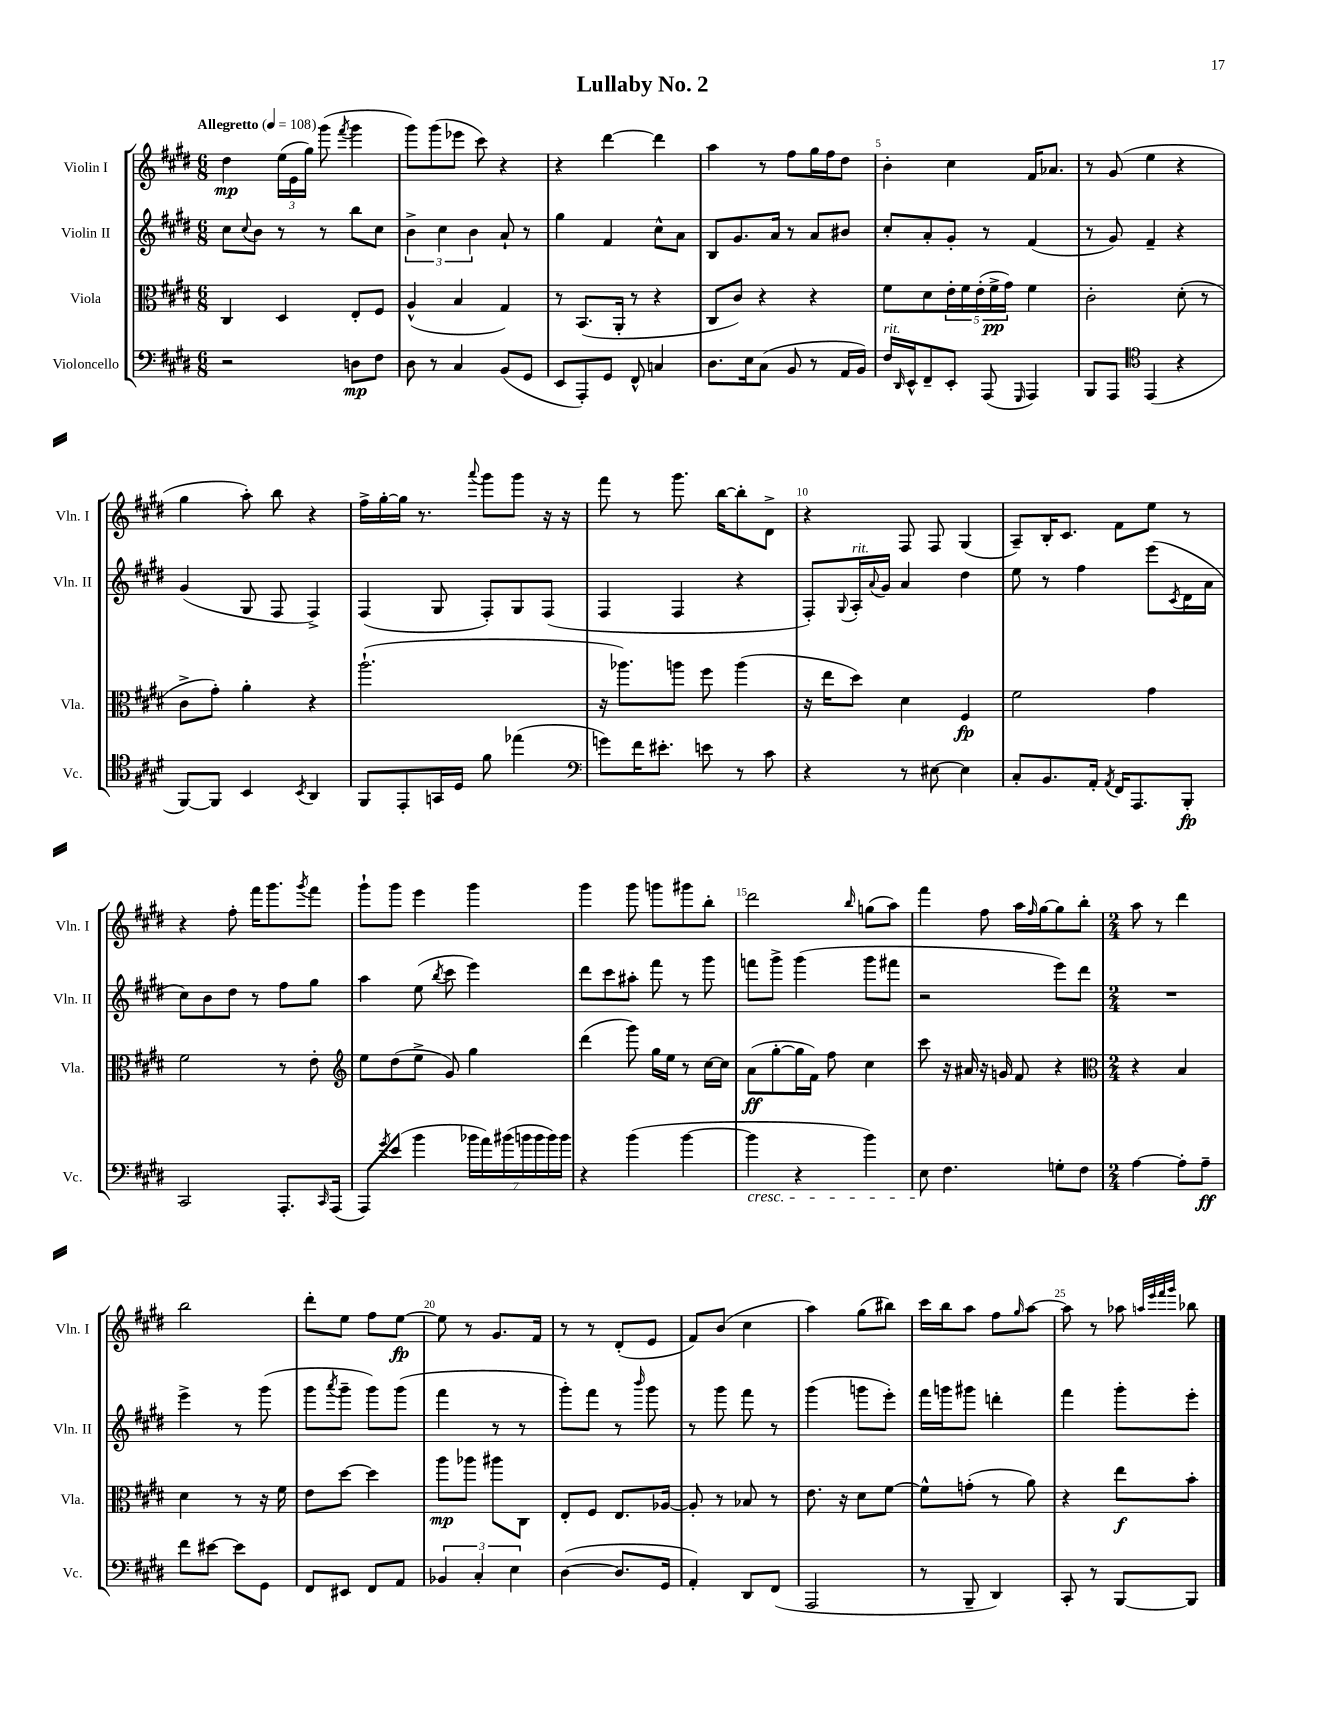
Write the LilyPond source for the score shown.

\header { title = "Lullaby No. 2" }
<<
\new StaffGroup <<
\new Staff = "s0" \with { instrumentName = "Violin I" shortInstrumentName = "Vln. I" } {
    \clef treble \key e \major \numericTimeSignature \time 6/8 \tempo "Allegretto" 4 = 108
    dis''4\mp \tuplet 3/2 { e''16( e'16 gis''16) } gis'''8( \acciaccatura { fis'''8 } gis'''4 |
    gis'''8) gis'''8( ees'''8 cis'''8) r4 |
    r4 dis'''4~ dis'''4 |
    a''4 r8 fis''8 gis''16 fis''16 dis''8 |
    b'4-. cis''4 fis'16 aes'8. |
    r8 gis'8( e''4 r4 |
    gis''4 a''8-.) b''8 r4 |
    fis''16-> gis''16~-. gis''16 r8. \appoggiatura { a'''8 } gis'''8 gis'''8 r16 r16 |
    fis'''8 r8 gis'''8. b''16~ b''8-. dis'8-> |
    r4 fis8 fis8 gis4( |
    a8--) b16-. cis'8. fis'8 e''8 r8 |
    r4 fis''8-. fis'''16 gis'''8. \acciaccatura { gis'''8 } fis'''8 |
    gis'''8-! gis'''8 e'''4 gis'''4 |
    gis'''4 gis'''8 g'''8 gis'''8 b''8-. |
    dis'''2 \grace { b''16 } g''8( a''8) |
    fis'''4 fis''8 a''16 \grace { fis''16 } gis''16~ gis''8 b''8-. |
    \numericTimeSignature \time 2/4 a''8 r8 dis'''4 |
    b''2 |
    dis'''8-. e''8 fis''8 e''8~\fp |
    e''8 r8 gis'8. fis'16 |
    r8 r8 dis'8-.( e'8 |
    fis'8) b'8( cis''4 |
    a''4) gis''8( bis''8) |
    cis'''16 b''16 a''8 fis''8 \grace { gis''16 } a''8~ |
    a''8 r8 aes''8 \grace { a''32 e'''32 fis'''32 gis'''32 } bes''8 \bar "|." |
}
\new Staff = "s1" \with { instrumentName = "Violin II" shortInstrumentName = "Vln. II" } {
    \clef treble \key e \major \numericTimeSignature \time 6/8
    cis''8 \appoggiatura { cis''8 } b'8 r8 r8 b''8 cis''8 |
    \tuplet 3/2 { b'4-> cis''4 b'4 } a'8-! r8 |
    gis''4 fis'4 cis''8-^ a'8 |
    b8 gis'8. a'16 r8 a'8 bis'8 |
    cis''8-. a'8-. gis'8-. r8 fis'4( |
    r8 gis'8) fis'4-- r4 |
    gis'4( gis8 fis8 fis4->) |
    fis4( gis8 fis8-.) gis8 fis8( |
    fis4 fis4 r4 |
    fis8-.) \appoggiatura { gis8 } a16-.^\markup { \italic "rit." } \appoggiatura { a'8 } gis'16 a'4 dis''4 |
    e''8 r8 fis''4 e'''8( \acciaccatura { cis'8 } dis'16 a'16 |
    cis''8) b'8 dis''8 r8 fis''8 gis''8 |
    a''4 e''8( \acciaccatura { b''8 } cis'''8 e'''4) |
    dis'''8 cis'''8 ais''8-. fis'''8 r8 gis'''8 |
    f'''8 gis'''8-> gis'''4( gis'''8 fis'''8 |
    r2 e'''8) dis'''8 |
    \numericTimeSignature \time 2/4 R2 |
    e'''4-> r8 gis'''8( |
    gis'''8 \acciaccatura { a'''8 } gis'''8-- gis'''8) gis'''8( |
    fis'''4 r8 r8 |
    gis'''8-.) fis'''8 r8 \grace { b'''16 } gis'''8 |
    r8 gis'''8 fis'''8 r8 |
    gis'''4( g'''8 e'''8-.) |
    fis'''16 g'''16 gis'''8 d'''4-. |
    fis'''4 gis'''8-. e'''8-. \bar "|." |
}
\new Staff = "s2" \with { instrumentName = "Viola" shortInstrumentName = "Vla." } {
    \clef alto \key e \major \numericTimeSignature \time 6/8
    cis4 dis4 e8-. fis8 |
    a4-^( b4 gis4) |
    r8 b,8.( a,16-. r8 r4 |
    cis8 cis'8) r4 r4 |
    fis'8 dis'8 \tuplet 5/4 { e'16-. fis'16 e'16-.( fis'16->\pp gis'16) } fis'4 |
    cis'2-. dis'8-.( r8 |
    cis'8-> gis'8-.) a'4-. r4 |
    a''2.-!( |
    r16 aes''8.) a''8 fis''8 a''4( |
    r16 e''16 dis''8) dis'4 fis4\fp |
    fis'2 gis'4 |
    fis'2 r8 e'8-. |
    \clef treble e''8 dis''8( e''8-> gis'8) gis''4 |
    dis'''4( gis'''8) gis''16 e''16 r8 cis''16~ cis''16 |
    a'8\ff( gis''8~-. gis''16 fis'16) fis''8 cis''4 |
    cis'''8 r16 ais'16 r16 g'16 fis'8 r4 |
    \numericTimeSignature \time 2/4 \clef alto r4 b4 |
    dis'4 r8 r16 fis'16 |
    e'8 dis''8~ dis''4 |
    a''8\mp aes''8 ais''8 cis8 |
    e8-. fis8 e8. aes16~ |
    aes8-. r8 bes8 r8 |
    e'8. r16 dis'8 fis'8~ |
    fis'8-^ g'8-.( r8 a'8) |
    r4 e''8\f b'8-. \bar "|." |
}
\new Staff = "s3" \with { instrumentName = "Violoncello" shortInstrumentName = "Vc." } {
    \clef bass \key e \major \numericTimeSignature \time 6/8
    r2 d8\mp fis8 |
    dis8 r8 cis4 b,8( gis,8 |
    e,8 a,,8-.) gis,8 fis,8-^ c4 |
    dis8. e16 cis8( b,8 r8 a,16 b,16) |
    fis16^\markup { \italic "rit." } \grace { dis,16 } e,16-^ fis,8-- e,8-. a,,8( \grace { gis,,16 } a,,4) |
    b,,8 a,,8 \clef tenor e,4( r4 |
    fis,8~) fis,8 b,4 \acciaccatura { b,8 } a,4 |
    fis,8 e,8-. g,16 dis16 fis'8 ees''4( |
    \clef bass g'8) fis'16 eis'8.-. e'8 r8 cis'8 |
    r4 r8 eis8~ eis4 |
    cis8-. b,8. a,16-. \acciaccatura { a,8 } fis,16 a,,8. b,,8-.\fp |
    cis,2 a,,8.-. \grace { cis,16 } a,,16( |
    a,,8) \acciaccatura { gis'8 } e'8( b'4 \tuplet 7/4 { bes'16 a'16) bis'16( b'16 b'16 b'16) b'16 } |
    r4 b'4( b'4~ |
    b'4\cresc r4 b'4) |
    e8\! fis4. g8-. fis8 |
    \numericTimeSignature \time 2/4 a4~ a8-. a8--\ff |
    fis'8 eis'8~ eis'8 gis,8 |
    fis,8 eis,8 fis,8 a,8 |
    \tuplet 3/2 { bes,4 cis4-. e4 } |
    dis4~( dis8. gis,16 |
    a,4-.) dis,8 fis,8( |
    a,,2 |
    r8 b,,8-- dis,4) |
    cis,8-. r8 b,,8~ b,,8 \bar "|." |
}
>>
>>
\layout { \context { \Score \override BarNumber.break-visibility = ##(#f #t #t) barNumberVisibility = #(every-nth-bar-number-visible 5) } }
